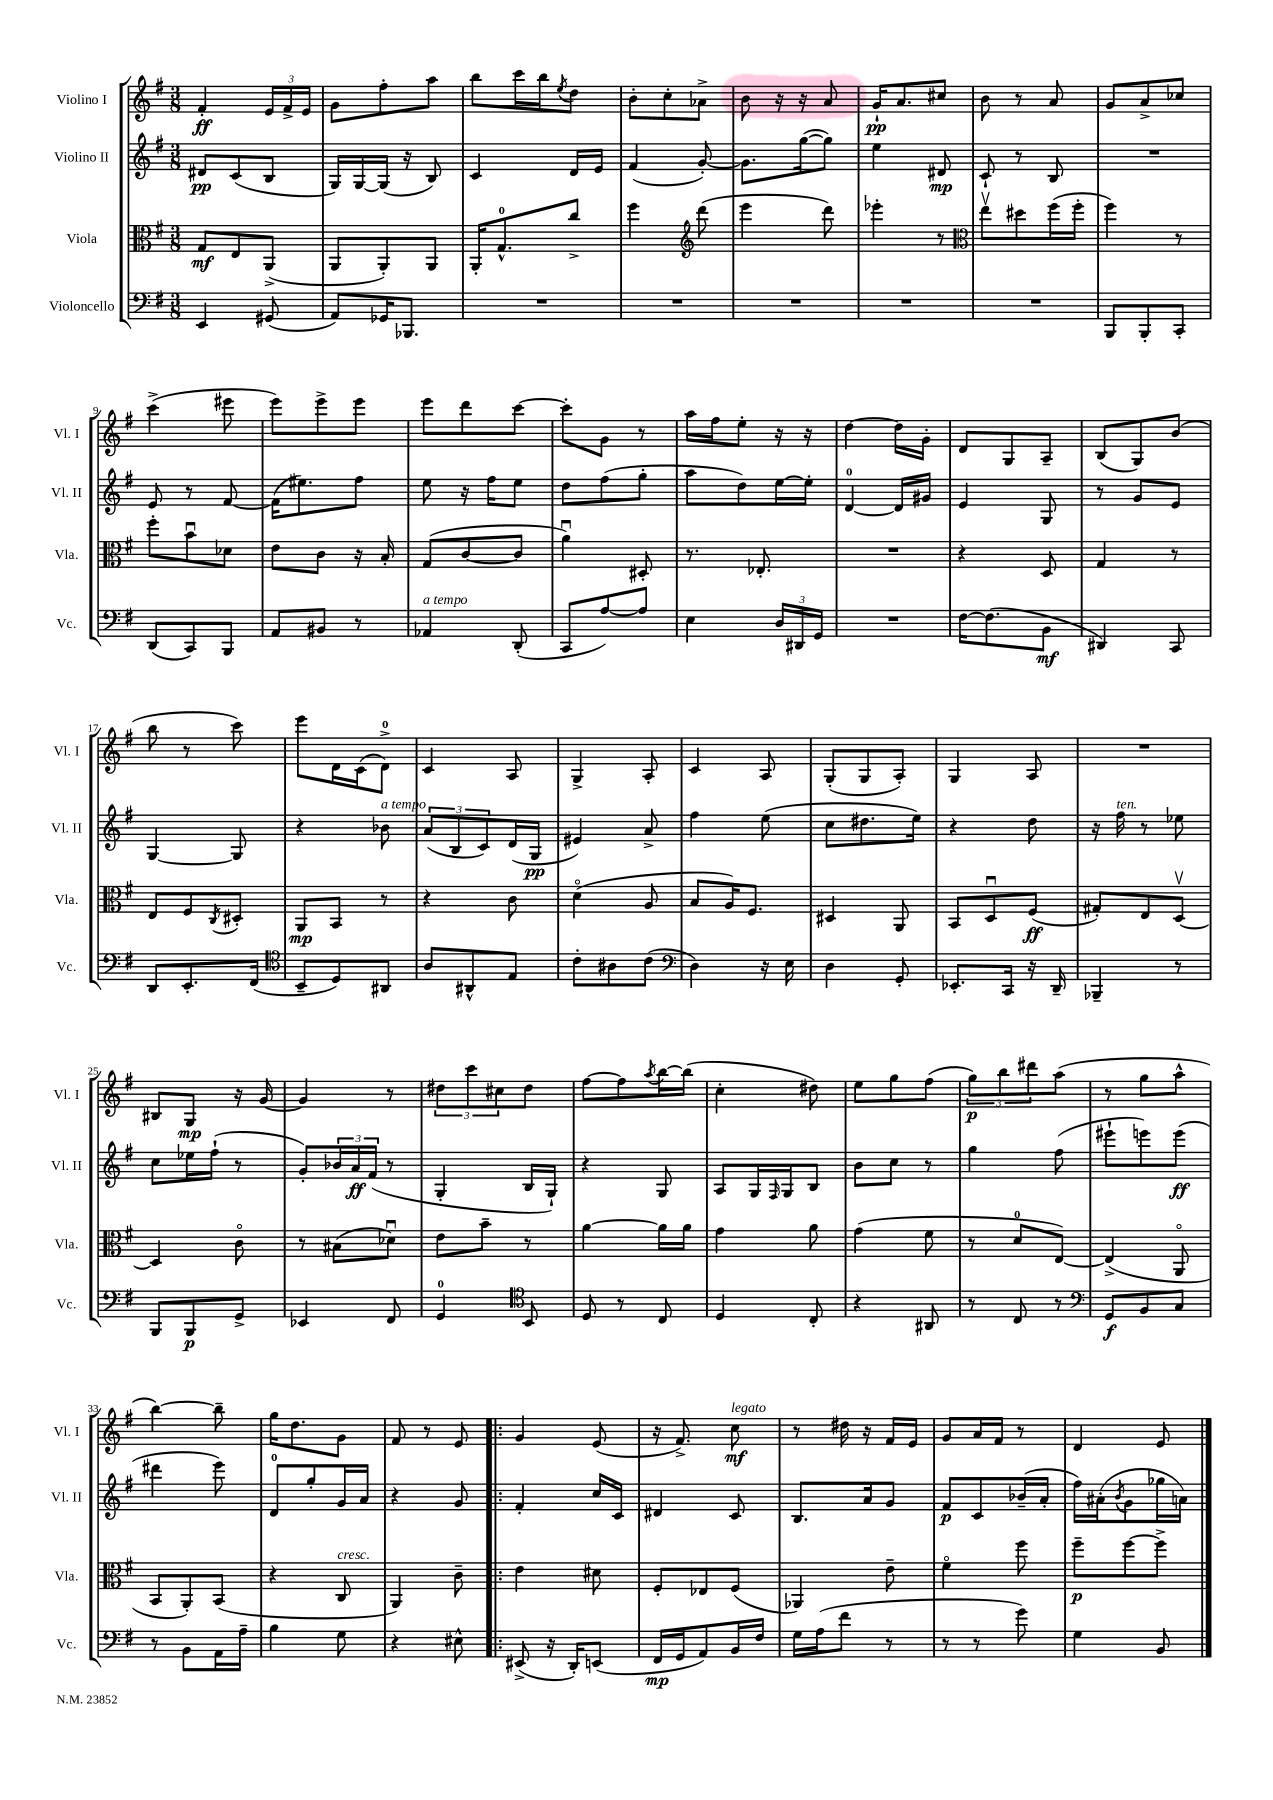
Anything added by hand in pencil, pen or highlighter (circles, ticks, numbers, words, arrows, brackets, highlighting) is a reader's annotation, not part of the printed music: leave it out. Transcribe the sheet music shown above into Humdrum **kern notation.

**kern	**dynam	**kern	**dynam	**kern	**dynam	**kern	**dynam
*part4	*part4	*part3	*part3	*part2	*part2	*part1	*part1
*staff4	*staff4	*staff3	*staff3	*staff2	*staff2	*staff1	*staff1
*I"Violoncello	*	*I"Viola	*	*I"Violino II	*	*I"Violino I	*
*I'Vc.	*	*I'Vla.	*	*I'Vl. II	*	*I'Vl. I	*
*clefF4	*	*clefC3	*	*clefG2	*	*clefG2	*
*k[f#]	*	*k[f#]	*	*k[f#]	*	*k[f#]	*
*M3/8	*	*M3/8	*	*M3/8	*	*M3/8	*
=1	=1	=1	=1	=1	=1	=1	=1
4EE/	.	8G/L	mf	8d#X/L	pp	4f#'/	ff
.	.	8E/	.	(8c/	.	.	.
(8GG#X/	.	(8AA^/J	.	8B/J	.	24e/LL	.
.	.	.	.	.	.	24f#^/	.
.	.	.	.	.	.	24e/JJ	.
=2	=2	=2	=2	=2	=2	=2	=2
8AA/L)	.	8AA/L	.	16G/LL)	.	8g\L	.
.	.	.	.	[16G/	.	.	.
16GG-X/K	.	8AA'/)	.	(16G/JJ]	.	8ff#'\	.
8.BBB-X/J	.	.	.	16r	.	.	.
.	.	8AA/J	.	8B/)	.	8aa\J	.
=3	=3	=3	=3	=3	=3	=3	=3
4.r	.	16AA'/KL	.	4c/	.	8bb\L	.
.	.	8.G^^/	.	.	.	.	.
.	.	.	.	.	.	16ccc\L	.
.	.	.	.	.	.	16bb\J	.
.	.	.	.	.	.	8qee/	.
.	.	8cc^/J	.	16d/LL	.	8dd\J	.
.	.	.	.	16e/JJ	.	.	.
=4	=4	=4	=4	=4	=4	=4	=4
4.r	.	4ff#\	.	(4f#/	.	8b'\L	.
.	.	.	.	.	.	8cc'\	.
*	*	*clefG2	*	*	*	*	*
.	.	(8ddd\	.	[8g'/)	.	8a-X^\J	.
=5	=5	=5	=5	=5	=5	=5	=5
4.r	.	4eee\	.	8.g\L]	.	8b\	.
.	.	.	.	.	.	16r	.
.	.	.	.	([16gg\k	.	16r	.
.	.	8ddd\)	.	8gg\J])	.	8a/	.
=6	=6	=6	=6	=6	=6	=6	=6
4.r	.	4eee-X'\	.	4ee\	.	16g`/KL	pp
.	.	.	.	.	.	8.a/	.
.	.	8r	.	8d#X/	mp	8cc#X/J	.
=7	=7	=7	=7	=7	=7	=7	=7
*	*	*clefC3	*	*	*	*	*
4.r	.	8eev\L	.	8c`/	.	8b\	.
.	.	8dd#X\	.	8r	.	8r	.
.	.	(16ff#\L	.	8B/	.	8a/	.
.	.	16ff#'\JJ	.	.	.	.	.
=8	=8	=8	=8	=8	=8	=8	=8
8BBB/L	.	4ff#\)	.	4.r	.	8g/L	.
8BBB'/	.	.	.	.	.	8a^/	.
8CC'/J	.	8r	.	.	.	8cc-X/J	.
!!LO:LB:g=z
=9	=9	=9	=9	=9	=9	=9	=9
(8DD/L	.	8ff#'\L	.	8e/	.	(4ccc^\	.
8CC/)	.	8bu\	.	8r	.	.	.
8BBB/J	.	8d-X\J	.	[8f#/	.	8eee#X\	.
=10	=10	=10	=10	=10	=10	=10	=10
8AA/L	.	8e\L	.	(16f#\KL]	.	8eee\L)	.
.	.	.	.	8.ee#X\)	.	.	.
8BB#X/J	.	8c\J	.	.	.	8eee^\	.
8r	.	16r	.	8ff#\J	.	8eee\J	.
.	.	16B'/	.	.	.	.	.
=11	=11	=11	=11	=11	=11	=11	=11
!LO:TX:a:i:t=a tempo	!	!	!	!	!	!	!
4AA-X/	.	(8G/L	.	8ee\	.	8eee\L	.
.	.	[8c/	.	16r	.	8ddd\	.
.	.	.	.	16ff#\KL	.	.	.
(8DD'/	.	8c/J]	.	8ee\J	.	[8ccc\J	.
=12	=12	=12	=12	=12	=12	=12	=12
8CC/L	.	4au\)	.	8dd\L	.	8ccc'\L]	.
[8A/)	.	.	.	(8ff#\	.	8g\J	.
8A/J]	.	8D#X'/	.	8gg'\J	.	8r	.
=13	=13	=13	=13	=13	=13	=13	=13
4E\	.	8.r	.	8aa\L	.	16aa\LL	.
.	.	.	.	.	.	16ff#\J	.
.	.	.	.	8dd\)	.	8ee'\J	.
.	.	8.E-X'/	.	.	.	.	.
24D/LL	.	.	.	[16ee\L	.	16r	.
24DD#X/	.	.	.	.	.	.	.
.	.	.	.	16ee'\JJ]	.	16r	.
24GG/JJ	.	.	.	.	.	.	.
=14	=14	=14	=14	=14	=14	=14	=14
4.r	.	4.r	.	[4d/	.	[4dd\	.
.	.	.	.	16d/LL]	.	16dd\LL]	.
.	.	.	.	16g#X/JJ	.	16g'\JJ	.
=15	=15	=15	=15	=15	=15	=15	=15
[16F#\KL	.	4r	.	4e/	.	8d/L	.
(8.F#\]	.	.	.	.	.	.	.
.	.	.	.	.	.	8G/	.
8BB\J	mf	8D/	.	8G/	.	8A~/J	.
=16	=16	=16	=16	=16	=16	=16	=16
4DD#X/)	.	4G/	.	8r	.	(8B/L	.
.	.	.	.	8g/L	.	8G/)	.
8CC/	.	8r	.	8e/J	.	(8b/J	.
!!LO:LB:g=z
=17	=17	=17	=17	=17	=17	=17	=17
8DD/L	.	8E/L	.	[4G/	.	8bb\	.
8.EE'/	.	8F#/	.	.	.	8r	.
.	.	8qC/	.	.	.	.	.
.	.	8D#X'/J	.	8G/]	.	8ccc\)	.
(16FF#/Jk	.	.	.	.	.	.	.
=18	=18	=18	=18	=18	=18	=18	=18
*clefC4	*	*	*	*	*	*	*
8BB~/L	.	8AA/L	mp	4r	.	8eee\L	.
8D/)	.	8BB/J	.	.	.	16d\L	.
.	.	.	.	.	.	(16c\J	.
!	!	!	!	!LO:TX:a:i:t=a tempo	!	!	!
8AA#X/J	.	8r	.	8b-X\	.	8d^\J)	.
=19	=19	=19	=19	=19	=19	=19	=19
8A/L	.	4r	.	(12a/L	.	4c/	.
.	.	.	.	12B/	.	.	.
8AA#X^^/	.	.	.	.	.	.	.
.	.	.	.	12c/)	.	.	.
8E/J	.	8c\	.	(16d/L	.	8A/	.
.	.	.	.	16G/JJ	pp	.	.
=20	=20	=20	=20	=20	=20	=20	=20
8c'\L	.	(4d\	.	4e#X/)	.	4G^/	.
8A#X\	.	.	.	.	.	.	.
(8c\J	.	8A/	.	8a^/	.	8A'/	.
=21	=21	=21	=21	=21	=21	=21	=21
*clefF4	*	*	*	*	*	*	*
4D\)	.	8B/L	.	4ff#\	.	4c/	.
.	.	16A/K)	.	.	.	.	.
.	.	8.F#/J	.	.	.	.	.
16r	.	.	.	(8ee\	.	8A/	.
16E\	.	.	.	.	.	.	.
=22	=22	=22	=22	=22	=22	=22	=22
4D\	.	4D#X/	.	8cc\L	.	(8G'/L	.
.	.	.	.	8.dd#X\	.	8G/	.
8GG'/	.	8AA/	.	.	.	8A'/J)	.
.	.	.	.	16ee\Jk)	.	.	.
=23	=23	=23	=23	=23	=23	=23	=23
8.EE-X'/L	.	8BB/L	.	4r	.	4G/	.
.	.	8Du/	.	.	.	.	.
16CC/Jk	.	.	.	.	.	.	.
16r	.	(8F#/J	ff	8dd\	.	8A/	.
16DD~/	.	.	.	.	.	.	.
=24	=24	=24	=24	=24	=24	=24	=24
4BBB-X~/	.	8G#X'/L)	.	16r	.	4.r	.
!	!	!	!	!LO:TX:a:i:t=ten.	!	!	!
.	.	.	.	16ff#\	.	.	.
.	.	8E/	.	8r	.	.	.
8r	.	[8Dv/J	.	8ee-X\	.	.	.
!!LO:LB:g=z
=25	=25	=25	=25	=25	=25	=25	=25
8BBB/L	.	4D/]	.	8cc\L	.	8B#X/L	.
8BBB/	p	.	.	16ee-X\L	.	8G/J	mp
.	.	.	.	(16ff#`\JJ	.	.	.
8GG^/J	.	8c\	.	8r	.	16r	.
.	.	.	.	.	.	[16g/	.
=26	=26	=26	=26	=26	=26	=26	=26
4EE-X/	.	8r	.	8g'/L)	.	4g/]	.
.	.	(8B#X\L	.	24b-X/L	.	.	.
.	.	.	.	24a/	ff	.	.
.	.	.	.	(24f#/JJ	.	.	.
8FF#/	.	8d-Xu\J)	.	8r	.	8r	.
=27	=27	=27	=27	=27	=27	=27	=27
4GG/	.	8e\L	.	4G'/	.	12dd#X\L	.
.	.	.	.	.	.	12ccc\	.
.	.	8b~\J	.	.	.	.	.
.	.	.	.	.	.	12cc#X\	.
*clefC4	*	*	*	*	*	*	*
8BB/	.	8r	.	16B/LL	.	8dd#\J	.
.	.	.	.	16G`/JJ)	.	.	.
=28	=28	=28	=28	=28	=28	=28	=28
8D/	.	[4a\	.	4r	.	[8ff#\L	.
8r	.	.	.	.	.	8ff#\]	.
.	.	.	.	.	.	8qaa/	.
8C/	.	16a\LL]	.	8G/	.	[16bb\L	.
.	.	16a\JJ	.	.	.	(16bb\JJ]	.
=29	=29	=29	=29	=29	=29	=29	=29
4D/	.	4g\	.	8A/L	.	4cc'\	.
.	.	.	.	16G/L	.	.	.
.	.	.	.	16qqF#/	.	.	.
.	.	.	.	16G/J	.	.	.
8C'/	.	8a\	.	8B/J	.	8dd#X\)	.
=30	=30	=30	=30	=30	=30	=30	=30
4r	.	(4g\	.	8b\L	.	8ee\L	.
.	.	.	.	8cc\J	.	8gg\	.
8AA#X/	.	8f#\	.	8r	.	(8ff#\J	.
=31	=31	=31	=31	=31	=31	=31	=31
8r	.	8r	.	4gg\	.	12gg\L)	p
.	.	.	.	.	.	12bb\	.
8C/	.	8d/L	.	.	.	.	.
.	.	.	.	.	.	12ddd#X\	.
8r	.	[8E/J)	.	(8ff#\	.	(8aa\J	.
=32	=32	=32	=32	=32	=32	=32	=32
*clefF4	*	*	*	*	*	*	*
8GG/L	f	(4E^/]	.	8eee#X`\L	.	8r	.
8BB/	.	.	.	8eeen\)	.	8gg\L	.
8C/J	.	8AA/	.	(8eee\J	ff	8aa^^\J	.
!!LO:LB:g=z
=33	=33	=33	=33	=33	=33	=33	=33
8r	.	8BB/L	.	4ddd#X\	.	[4bb\)	.
8BB\L	.	8AA'/)	.	.	.	.	.
16AA\L	.	(8BB/J	.	8eee\)	.	8bb~\]	.
16A~\JJ	.	.	.	.	.	.	.
=34	=34	=34	=34	=34	=34	=34	=34
4B\	.	4r	.	8d/L	.	16gg\KL	.
.	.	.	.	.	.	8.dd\	.
.	.	.	.	8gg'/	.	.	.
!	!	!LO:TX:a:i:t=cresc.	!	!	!	!	!
8G\	.	8C/	.	16g/L	.	8g\J	.
.	.	.	.	16a/JJ	.	.	.
=35	=35	=35	=35	=35	=35	=35	=35
4r	.	4AA/)	.	4r	.	8f#/	.
.	.	.	.	.	.	8r	.
8E#X^^\	.	8c~\	.	8g/	.	8e/	.
=36!|:	=36!|:	=36!|:	=36!|:	=36!|:	=36!|:	=36!|:	=36!|:
(8EE#X^/	.	4e\	.	4f#'/	.	4g/	.
16r	.	.	.	.	.	.	.
16DD'/KL)	.	.	.	.	.	.	.
(8EEn/J	.	8d#X\	.	16cc/LL	.	(8e/	.
.	.	.	.	16c/JJ	.	.	.
=37	=37	=37	=37	=37	=37	=37	=37
16FF#/LL	mp	8F#'/L	.	4d#X/	.	16r	.
16GG/J	.	.	.	.	.	8.f#^/)	.
8AA/)	.	8E-X/	.	.	.	.	.
!	!	!	!	!	!	!LO:TX:a:i:t=legato	!
16BB/L	.	(8F#/J	.	8c/	.	8cc\	mf
16F#/JJ	.	.	.	.	.	.	.
=38	=38	=38	=38	=38	=38	=38	=38
16G\LL	.	4AA-X/)	.	8.B/L	.	8r	.
(16A\J	.	.	.	.	.	.	.
8f#\J	.	.	.	.	.	16dd#X\	.
.	.	.	.	16a/k	.	16r	.
8r	.	8e~\	.	8g/J	.	16f#/LL	.
.	.	.	.	.	.	16e/JJ	.
=39	=39	=39	=39	=39	=39	=39	=39
8r	.	4f#\	.	8f#/L	p	8g/L	.
8r	.	.	.	8c/	.	16a/L	.
.	.	.	.	.	.	16f#/JJ	.
8g\)	.	8ff#\	.	(16b-X~/L	.	8r	.
.	.	.	.	16a'/JJ	.	.	.
=40	=40	=40	=40	=40	=40	=40	=40
4G\	.	8ff#~\L	p	16ff#\LL)	.	4d/	.
.	.	.	.	(16a#X'\J	.	.	.
.	.	.	.	8qb/	.	.	.
.	.	[8ff#\	.	8g\	.	.	.
8BB/	.	8ff#^\J]	.	16gg-X\L	.	8e/	.
.	.	.	.	16an\JJ)	.	.	.
==	==	==	==	==	==	==	==
*-	*-	*-	*-	*-	*-	*-	*-
